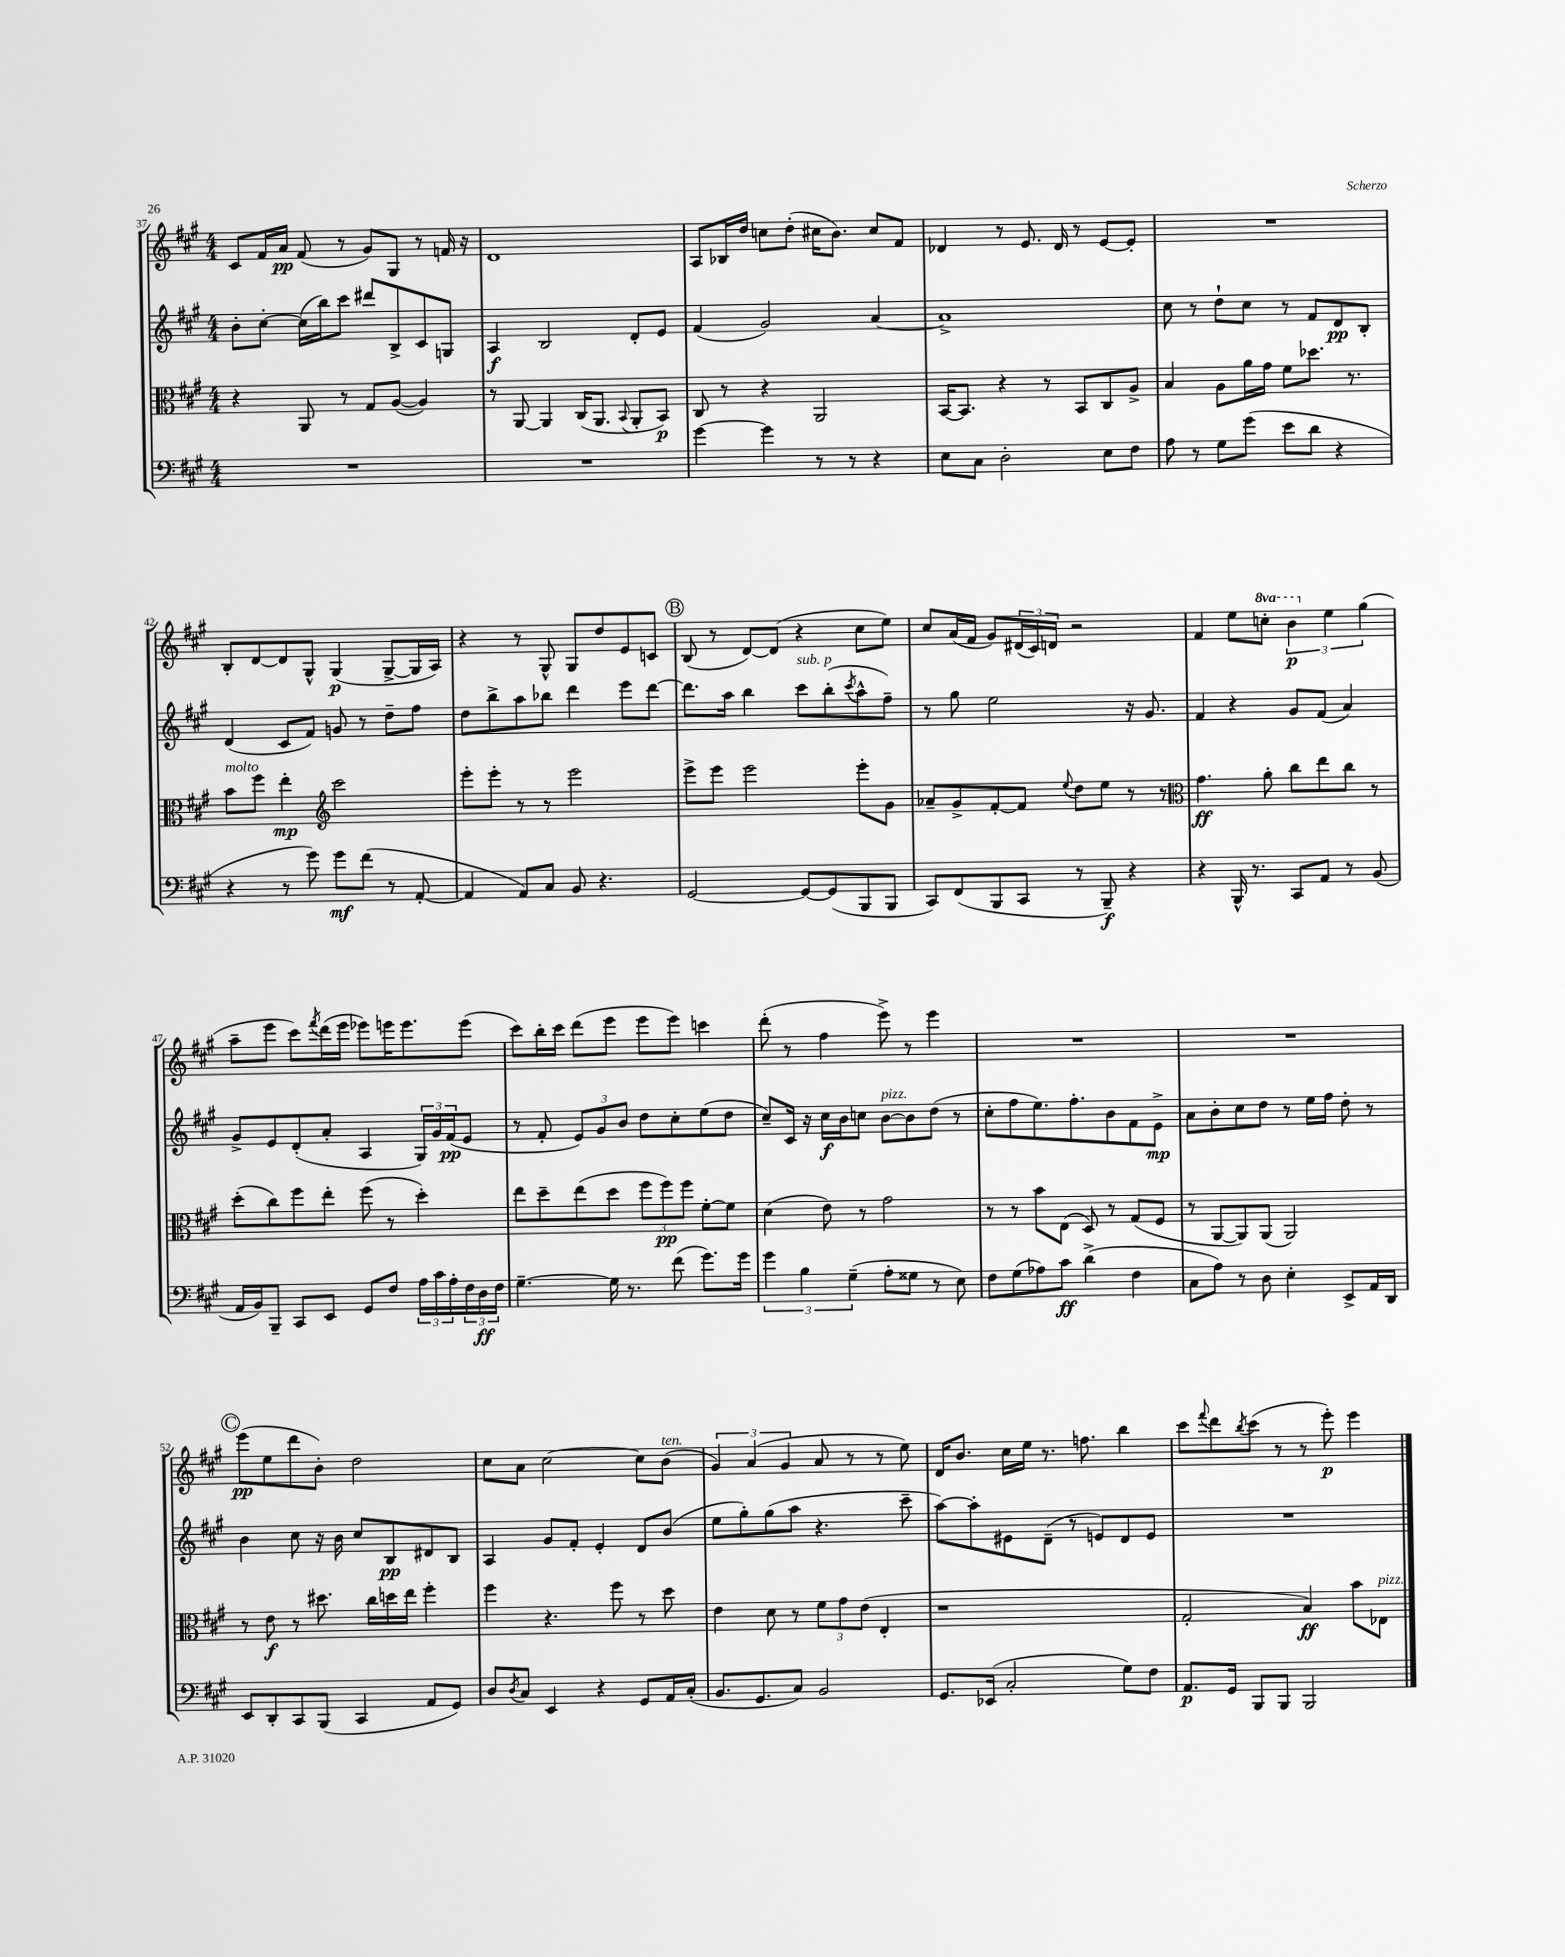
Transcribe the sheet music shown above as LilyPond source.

<<
\new StaffGroup <<
\new Staff = "s0" {
    \clef treble \key a \major \numericTimeSignature \time 4/4 \set Staff.ottavationMarkups = #ottavation-simple-ordinals
    cis'8 fis'16 a'16\pp fis'8( r8 gis'8) gis8 r8 f'16 r16 |
    d'1 |
    a8 bes16 d''16 c''8 d''8-.( cis''16 b'8.) cis''8 fis'8 |
    des'4 r8 e'8. des'16 r8 e'8~ e'8-. |
    R1 |
    b8-. d'8~ d'8 gis8-^ gis4\p( gis8~-> gis16 a16) |
    r4 r8 gis8-^ gis8 d''8 e'8 c'8 |
    \mark \markup { \circle "B" } b8( r8 d'8~) d'8( r4 cis''8 e''8) |
    cis''8 a'16( fis'16 gis'8) \tuplet 3/2 { dis'16( cis'16) d'16 } r2 |
    fis'4 e''8 \ottava #1 c'''8-. \tuplet 3/2 { b''4\p \ottava #0 e''4 gis''4( } |
    a''8-- e'''8 cis'''8) \acciaccatura { fis'''8 } d'''16( e'''16 ees'''8) e'''16 e'''8. e'''8( |
    cis'''8) b''16-. cis'''16 d'''8( e'''8 e'''8 e'''8) c'''4 |
    d'''8-.( r8 fis''4 e'''8->) r8 e'''4 |
    R1 |
    R1 |
    \mark \markup { \circle "C" } e'''8\pp( e''8 d'''8 b'8-.) d''2 |
    cis''8 a'8 cis''2~ cis''8 b'8^\markup { \italic "ten." }( |
    \tuplet 3/2 { gis'4) a'4( gis'4 } a'8 r8 r8 e''8) |
    d'16 b'8. cis''16 e''16 r8. f''8. b''4 |
    cis'''8 \appoggiatura { fis'''8 } d'''8 \acciaccatura { b''8 } cis'''8( r8 r8 e'''8-.\p) e'''4 \bar "|." |
}
\new Staff = "s1" {
    \clef treble \key a \major \numericTimeSignature \time 4/4
    b'8-. cis''8~-. cis''16( b''16) cis'''8 dis'''8 b8-> cis'8 g8 |
    a4\f b2 d'8-. e'8 |
    fis'4( gis'2) a'4~ |
    a'1-> |
    cis''8 r8 d''8-! cis''8 r8 fis'8 d'8\pp b8-. |
    d'4( cis'8 fis'8) g'8 r8 d''8-- fis''8 |
    d''8 b''8-> a''8 bes''8 d'''4 e'''8 d'''8~ |
    \mark \markup { \circle "B" } d'''8. a''16 b''4 cis'''8^\markup { \italic "sub. p" } b''8-.( \acciaccatura { cis'''8 } a''8-^ fis''8--) |
    r8 gis''8 e''2 r16 gis'8. |
    fis'4 r4 gis'8 fis'8( a'4) |
    gis'8-> e'8 d'8-.( a'8-. a4 \tuplet 3/2 { gis16) gis'16 fis'16\pp( } e'8 |
    r8 fis'8-. \tuplet 3/2 { e'8) gis'8 b'8 } d''8 cis''8-. e''8( d''8 |
    cis''8--) cis'16 r16 cis''16\f b'16 c''8 b'8~^\markup { \italic "pizz." } b'8 d''8( r8 |
    cis''8-. fis''8 e''8.) fis''8.-. b'8 fis'8 e'8->\mp |
    a'8 b'8-. cis''8 d''8 r8 e''16 fis''16 d''8-. r8 |
    \mark \markup { \circle "C" } b'4 cis''8 r16 b'16 cis''8 b8\pp dis'8 b8 |
    a4 gis'8 fis'8-. e'4-. d'8 b'8( |
    e''8 gis''8-.) gis''8( a''8 r4. cis'''8-- |
    a''8~) a''8-. eis'8 d'8--( r8 e'8) d'8 e'8 |
    R1 \bar "|." |
}
\new Staff = "s2" {
    \clef alto \key a \major \numericTimeSignature \time 4/4
    r4 a,8 r8 gis8 a8~( a4) |
    r8 a,8~ a,4 cis16( a,8. \appoggiatura { b,8 } a,8-. b,8\p) |
    cis8 r8 r4 a,2 |
    b,16~ b,8. r4 r8 b,8 cis8 a8-> |
    b4 a8 a'16 gis'16 fis'8 des''8. r8. |
    b'8^\markup { \italic "molto" } fis''8 e''4-.\mp \clef treble cis'''2 |
    e'''8-. e'''8-. r8 r8 e'''2 |
    \mark \markup { \circle "B" } e'''8-> e'''8 e'''2 e'''8-. gis'8 |
    aes'8-- gis'8-> fis'8~-. fis'8 \appoggiatura { e''8 } d''8 e''8 r8 r8 |
    \clef alto gis'4.\ff a'8-. cis''8 e''8 cis''8 r8 |
    d''8-.( cis''8) fis''8 e''8-. fis''8( r8 d''4-.) |
    e''8 d''8-- e''8( d''8 \tuplet 3/2 { fis''8 fis''8\pp) fis''8 } fis'8~-. fis'8 |
    d'4( e'8) r8 gis'2 |
    r8 r8 b'8 e8( d8) r8 gis8( fis8 |
    r8 a,8~ a,8) a,8( a,2) |
    \mark \markup { \circle "C" } r8 e'8\f r8 dis''8. cis''16 d''16 e''16 fis''4-. |
    fis''4 r4. fis''8 r8 d''8 |
    e'4 d'8 r8 \tuplet 3/2 { fis'8 gis'8 e'8( } e4-. |
    r1 |
    gis2-. b4\ff) b'8 ees8^\markup { \italic "pizz." } \bar "|." |
}
\new Staff = "s3" {
    \clef bass \key a \major \numericTimeSignature \time 4/4
    R1 |
    R1 |
    gis'4~ gis'4 r8 r8 r4 |
    e8 cis8 d2-. e8 fis8 |
    a8 r8 gis8 gis'8( e'8 d'8 r4 |
    r4 r8 gis'8) gis'8\mf fis'8( r8 a,8~-. |
    a,4 a,8) cis8 b,8 r4. |
    \mark \markup { \circle "B" } gis,2~ gis,8~ gis,8( b,,8 b,,8 |
    cis,8) fis,8( b,,8 cis,8 r8 b,,8--\f) r4 |
    r4 b,,16-^ r8. cis,8 a,8 r8 b,8( |
    a,16 b,16) b,,8-- cis,8 e,8 gis,8 fis8 \tuplet 3/2 { a16 cis'16 a16-. } \tuplet 3/2 { fis16 d16\ff fis16 } |
    gis4.~-- gis16 r8. fis'8( gis'8.) gis'16 |
    \tuplet 3/2 { gis'4 b4 gis4--( } a8-. gisis8 r8 e8) |
    fis8 gis8( aes8) cis'8\ff d'4->( fis4 |
    cis8 a8) r8 d8 e4-. e,8-> a,16 d,16 |
    \mark \markup { \circle "C" } e,8 d,8-. cis,8 b,,8( cis,4 a,8 gis,8) |
    d8 \acciaccatura { d8 } cis8 e,4 r4 gis,8 a,16 cis16-.( |
    b,8. gis,8. cis8) b,2 |
    gis,8. ees,16( cis2-. gis8) fis8 |
    a,8.\p gis,16 b,,8 b,,8 b,,2 \bar "|." |
}
>>
>>
\layout { \context { \Score currentBarNumber = #37 } }
